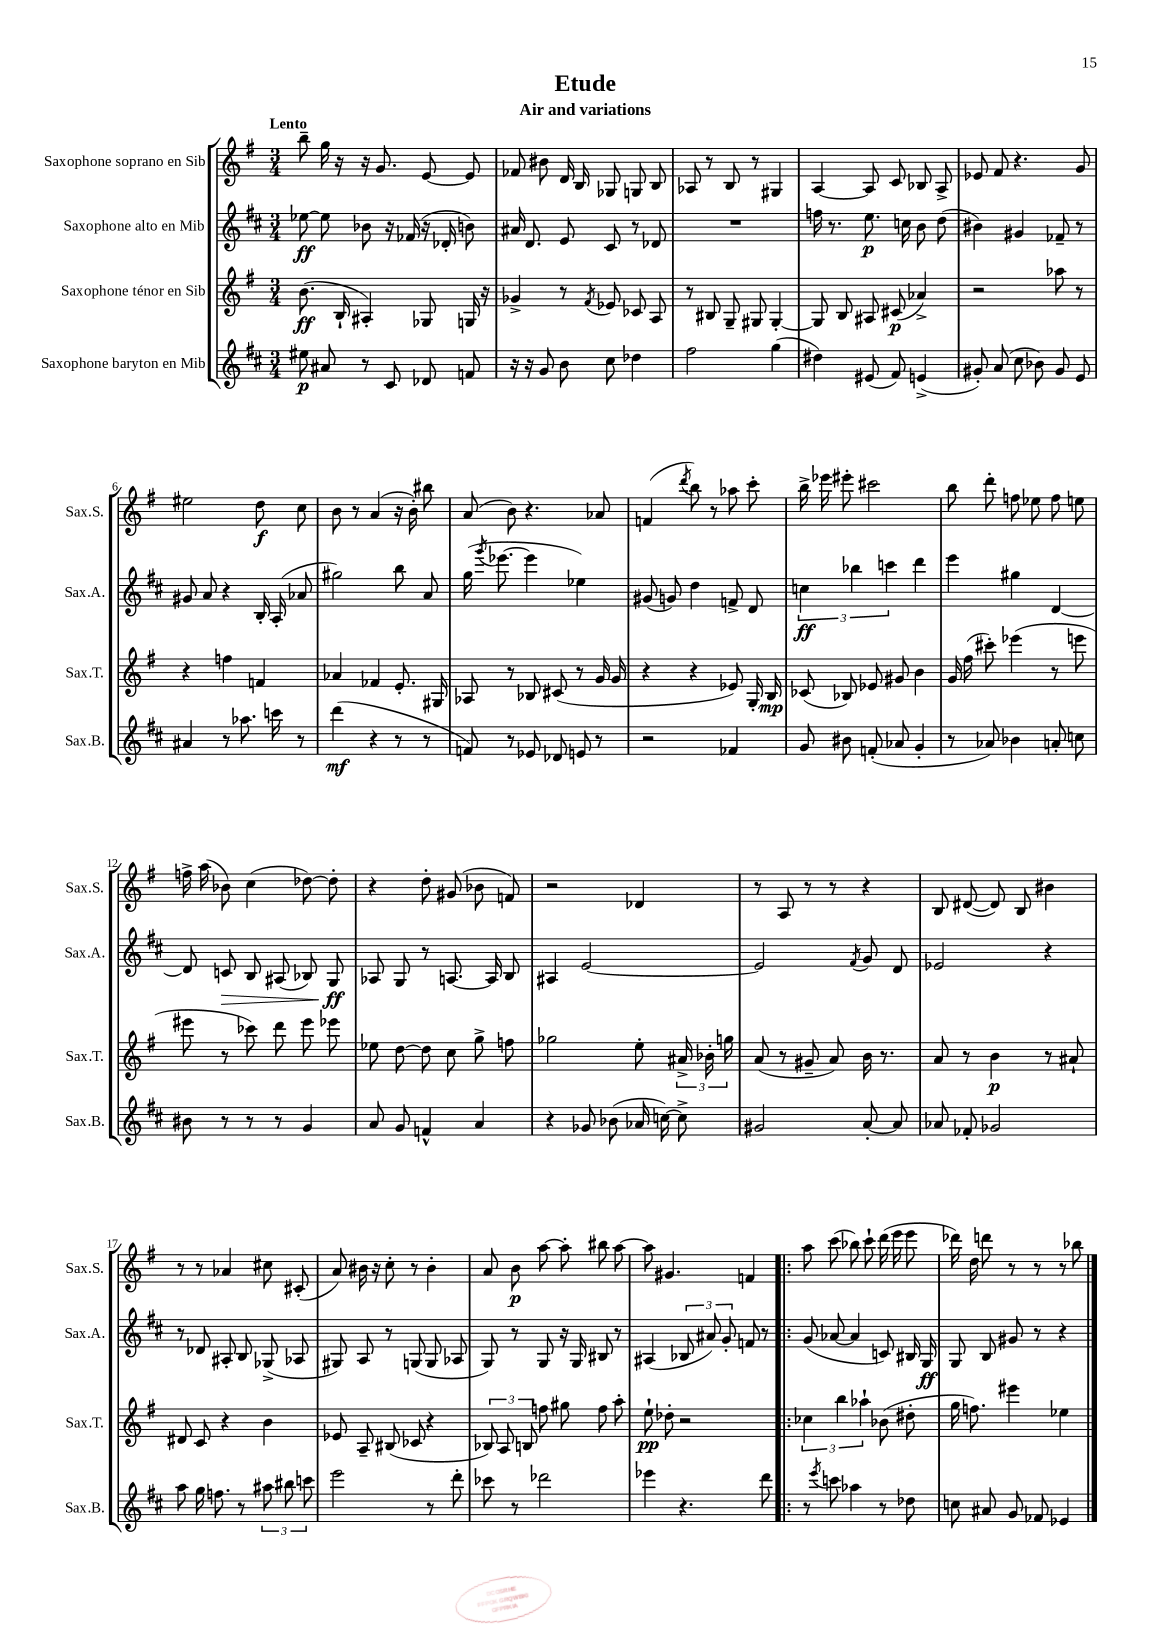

**kern	**dynam	**kern	**dynam	**kern	**dynam	**kern	**dynam
*part4	*part4	*part3	*part3	*part2	*part2	*part1	*part1
*staff4	*staff4	*staff3	*staff3	*staff2	*staff2	*staff1	*staff1
*I"Saxophone baryton en Mib	*	*I"Saxophone ténor en Sib	*	*I"Saxophone alto en Mib	*	*I"Saxophone soprano en Sib	*
*I'Sax.B.	*	*I'Sax.T.	*	*I'Sax.A.	*	*I'Sax.S.	*
*clefG2	*	*clefG2	*	*clefG2	*	*clefG2	*
*k[f#c#]	*	*k[f#]	*	*k[f#c#]	*	*k[f#]	*
*M3/4	*	*M3/4	*	*M3/4	*	*M3/4	*
=1	=1	=1	=1	=1	=1	=1	=1
!	!	!	!	!	!	!LO:TX:a:B:t=Lento	!
8ee#X\	p	(8.b\	ff	[8ee-X\	ff	8bb~\	.
8a#X/	.	.	.	8ee-\]	.	16gg\	.
.	.	16B`/	.	.	.	16r	.
8r	.	4A#X'/)	.	8b-X\	.	16r	.
.	.	.	.	.	.	8.g/	.
8c#/	.	.	.	16r	.	.	.
.	.	.	.	(16f-X/	.	.	.
8d-X/	.	8G-X/	.	16r	.	[8e/	.
.	.	.	.	16d-X'/	.	.	.
8fn/	.	16Gn/	.	8bn\)	.	8e/]	.
.	.	16r	.	.	.	.	.
=2	=2	=2	=2	=2	=2	=2	=2
16r	.	4g-X^/	.	16a#X/	.	8f-X/	.
16r	.	.	.	8.d/	.	.	.
8g/	.	.	.	.	.	8b#X\	.
8b\	.	8r	.	8e/	.	16d/	.
.	.	.	.	.	.	16B/	.
.	.	8qf#/	.	.	.	.	.
8cc#\	.	8e-X/	.	8c#/	.	8G-X/	.
4dd-X\	.	8c-X/	.	8r	.	8Gn/	.
.	.	8A/	.	8d-X/	.	8B/	.
=3	=3	=3	=3	=3	=3	=3	=3
2ff#\	.	8r	.	2.r	.	8A-X/	.
.	.	8B#X/	.	.	.	8r	.
.	.	8G~/	.	.	.	8B/	.
.	.	8G#X/	.	.	.	8r	.
(4gg\	.	[4G#'/	.	.	.	4G#X/	.
=4	=4	=4	=4	=4	=4	=4	=4
4dd#X\)	.	8G#/]	.	16ffn\	.	[4A/	.
.	.	.	.	8.r	.	.	.
.	.	8B/	.	.	.	.	.
(8e#X/	.	8A#X/	.	8.ee\	p	8A/]	.
8f#/)	.	(8c#X/	p	.	.	8c/	.
.	.	.	.	16ccn\	.	.	.
(4en^/	.	4a-X^/)	.	8b\	.	8B-X/	.
.	.	.	.	(8dd\	.	8A^/	.
=5	=5	=5	=5	=5	=5	=5	=5
8g#X'/)	.	2r	.	4b#X\)	.	8e-X/	.
(8a/	.	.	.	.	.	8f#/	.
8cc#\	.	.	.	4g#X/	.	4.r	.
8b-X\)	.	.	.	.	.	.	.
8g#/	.	8aa-X\	.	8f-X~/	.	.	.
8e/	.	8r	.	8r	.	8g/	.
!!LO:LB:g=z
=6	=6	=6	=6	=6	=6	=6	=6
4a#X/	.	4r	.	8g#X/	.	2ee#X\	.
.	.	.	.	8a/	.	.	.
8r	.	4ffn\	.	4r	.	.	.
8.aa-X\	.	.	.	.	.	.	.
.	.	4fn/	.	16B'/	.	8dd\	f
16cccn\	.	.	.	(16A'/	.	.	.
8r	.	.	.	8a-X/	.	8cc\	.
=7	=7	=7	=7	=7	=7	=7	=7
(4ddd\	mf	4a-X/	.	2gg#X\)	.	8b\	.
.	.	.	.	.	.	8r	.
4r	.	4f-X/	.	.	.	(4a/	.
8r	.	8.e'/	.	8bb\	.	16r	.
.	.	.	.	.	.	16b'\)	.
8r	.	.	.	8a/	.	8bb#X\	.
.	.	16G#X/	.	.	.	.	.
=8	=8	=8	=8	=8	=8	=8	=8
8fn/)	.	8A-X/	.	(16gg\	.	(8a/	.
.	.	.	.	8qggg/	.	.	.
.	.	.	.	[8.eee-X\	.	.	.
8r	.	8r	.	.	.	8b\)	.
8e-X/	.	8B-X/	.	4eee-\]	.	4.r	.
8d-X/	.	(8c#X/	.	.	.	.	.
8en/	.	8r	.	4ee-X\)	.	.	.
8r	.	16g/	.	.	.	8a-X/	.
.	.	16g/	.	.	.	.	.
=9	=9	=9	=9	=9	=9	=9	=9
2r	.	4r	.	(8g#X/	.	(4fn/	.
.	.	.	.	8gn/)	.	.	.
.	.	.	.	.	.	8qddd/	.
.	.	4r	.	4dd\	.	8bb\)	.
.	.	.	.	.	.	8r	.
4f-X/	.	8e-X/)	.	8fn^/	.	8aa-X\	.
.	.	16G'/	.	8d/	.	8ccc'\	.
.	.	16B/	mp	.	.	.	.
=10	=10	=10	=10	=10	=10	=10	=10
8g/	.	(8c-X/	.	6ccn\	ff	16bb^\	.
.	.	.	.	.	.	16eee-X\	.
8b#X\	.	8B-X/)	.	.	.	8eee#X'\	.
.	.	.	.	6bb-X\	.	.	.
(8fn'/	.	8e-X/	.	.	.	2ccc#X\	.
.	.	.	.	6cccn\	.	.	.
8a-X/	.	8g#X/	.	.	.	.	.
4g'/	.	4b\	.	4ddd\	.	.	.
=11	=11	=11	=11	=11	=11	=11	=11
8r	.	16g/	.	4eee\	.	8bb\	.
.	.	(16ff#\	.	.	.	.	.
8a-X/)	.	8ccc#X'\)	.	.	.	8ddd'\	.
4b-X\	.	(4eee-X\	.	4gg#X\	.	8ffn\	.
.	.	.	.	.	.	8ee-X\	.
8an'/	.	8r	.	[4d/	.	8ff\	.
8ccn\	.	8eeen\	.	.	.	8een\	.
!!LO:LB:g=z
=12	=12	=12	=12	=12	=12	=12	=12
8b#X\	.	8eee#X\	.	8d/]	.	16ffn^\	.
.	.	.	.	.	.	(16aa\	.
!	!	!	!	!	!LO:HP:b	!	!
8r	.	8r	.	8cn/	>	8b-X\)	.
8r	.	8ccc-X\)	.	8B/	.	(4cc\	.
8r	.	8ddd\	.	(8A#X/	.	.	.
4g/	.	8eee#\	.	8B-X/)	.	[8dd-X\)	.
.	.	8eee-X\	.	8G/	ff	8dd-'\]	.
.	.	.	.	.	]	.	.
=13	=13	=13	=13	=13	=13	=13	=13
8a/	.	8ee-X\	.	8A-X/	.	4r	.
8g/	.	[8dd\	.	8G/	.	.	.
4fn^^/	.	8dd\]	.	8r	.	8dd'\	.
.	.	8cc\	.	[8.An/	.	(8g#X/	.
4a/	.	8gg^\	.	.	.	8b-X\	.
.	.	.	.	16A/]	.	.	.
.	.	8ffn\	.	8B/	.	8fn/)	.
=14	=14	=14	=14	=14	=14	=14	=14
4r	.	2gg-X\	.	4A#X/	.	2r	.
8g-X/	.	.	.	[2e/	.	.	.
(8b-X\	.	.	.	.	.	.	.
16a-X/	.	8ee'\	.	.	.	4d-X/	.
[16ccn\)	.	.	.	.	.	.	.
8cc^\]	.	24a#X^/	.	.	.	.	.
.	.	24b-X'\	.	.	.	.	.
.	.	24ggn\	.	.	.	.	.
=15	=15	=15	=15	=15	=15	=15	=15
2g#X/	.	(8a/	.	2e/]	.	8r	.
.	.	8r	.	.	.	8A/	.
.	.	8g#X~/	.	.	.	8r	.
.	.	8a/)	.	.	.	8r	.
.	.	.	.	8qf#/	.	.	.
[8a'/	.	16b\	.	8g/	.	4r	.
.	.	8.r	.	.	.	.	.
8a/]	.	.	.	8d/	.	.	.
=16	=16	=16	=16	=16	=16	=16	=16
8a-X/	.	8a/	.	2e-X/	.	8B/	.
8f-X'/	.	8r	.	.	.	([8d#X/	.
2g-X/	.	4b\	p	.	.	8d#/])	.
.	.	.	.	.	.	8B/	.
.	.	8r	.	4r	.	4b#X\	.
.	.	8a#X`/	.	.	.	.	.
!!LO:LB:g=z
=17	=17	=17	=17	=17	=17	=17	=17
8aa\	.	8d#X/	.	8r	.	8r	.
16gg\	.	8c/	.	8d-X/	.	8r	.
8.ffn\	.	.	.	.	.	.	.
.	.	4r	.	8A#X'/	.	4a-X/	.
8r	.	.	.	8B/	.	.	.
12aa#X\	.	4b\	.	(8G-X^/	.	8cc#X\	.
12bb#X\	.	.	.	.	.	.	.
.	.	.	.	8A-X/	.	(8c#X'/	.
12cccn\	.	.	.	.	.	.	.
=18	=18	=18	=18	=18	=18	=18	=18
2eee\	.	8e-X/	.	8G#X/)	.	8a/)	.
.	.	8A~/	.	8A/	.	16b#X\	.
.	.	.	.	.	.	16r	.
.	.	(8B#X/	.	8r	.	8cc'\	.
.	.	8c-X/	.	(8Gn/	.	8r	.
8r	.	4r	.	8G/	.	4b#'\	.
8ddd'\	.	.	.	8A-X/	.	.	.
=19	=19	=19	=19	=19	=19	=19	=19
8ccc-X\	.	12B-X/)	.	8G/)	.	8a/	.
.	.	12A/	.	.	.	.	.
8r	.	.	.	8r	.	8b\	p
.	.	12Bn/	.	.	.	.	.
2ddd-X\	.	8ffn\	.	8G/	.	[8aa\	.
.	.	8gg#X\	.	16r	.	8aa'\]	.
.	.	.	.	16G/	.	.	.
.	.	8ff\	.	8B#X/	.	8bb#X\	.
.	.	8aa'\	.	8r	.	[8aa\	.
=20	=20	=20	=20	=20	=20	=20	=20
4eee-X\	.	8ee`\	pp	(4A#X/	.	8aa\]	.
.	.	8dd-X'\	.	.	.	4.g#X/	.
4.r	.	2r	.	12B-X/	.	.	.
.	.	.	.	12a#X/)	.	.	.
.	.	.	.	12g'/	.	.	.
.	.	.	.	8fn/	.	4fn/	.
8ddd\	.	.	.	8r	.	.	.
=21!|:	=21!|:	=21!|:	=21!|:	=21!|:	=21!|:	=21!|:	=21!|:
8r	.	6cc-X\	.	(8g/	.	8aa\	.
8qeee/	.	.	.	.	.	.	.
8cccn\	.	.	.	[8a-X/	.	(8ccc\	.
.	.	6bb\	.	.	.	.	.
4aa-X\	.	.	.	4a-/]	.	8bb-X\)	.
.	.	6aa-X`\	.	.	.	.	.
.	.	.	.	.	.	8ccc`\	.
8r	.	(8b-X\	.	8cn/)	.	(16ddd\	.
.	.	.	.	.	.	16eee\	.
8dd-X\	.	8dd#X'\	.	16B#X/	.	8eee\	.
.	.	.	.	16G/	ff	.	.
=22	=22	=22	=22	=22	=22	=22	=22
8ccn\	.	16gg\	.	8G/	.	16ddd-X\)	.
.	.	8.ffn\)	.	.	.	16dd\	.
8a#X/	.	.	.	8B/	.	8dddn\	.
8g/	.	4eee#X\	.	8g#X/	.	8r	.
8f-X/	.	.	.	8r	.	8r	.
4e-X/	.	4ee-X\	.	4r	.	8r	.
.	.	.	.	.	.	8bb-X\	.
==	==	==	==	==	==	==	==
*-	*-	*-	*-	*-	*-	*-	*-
